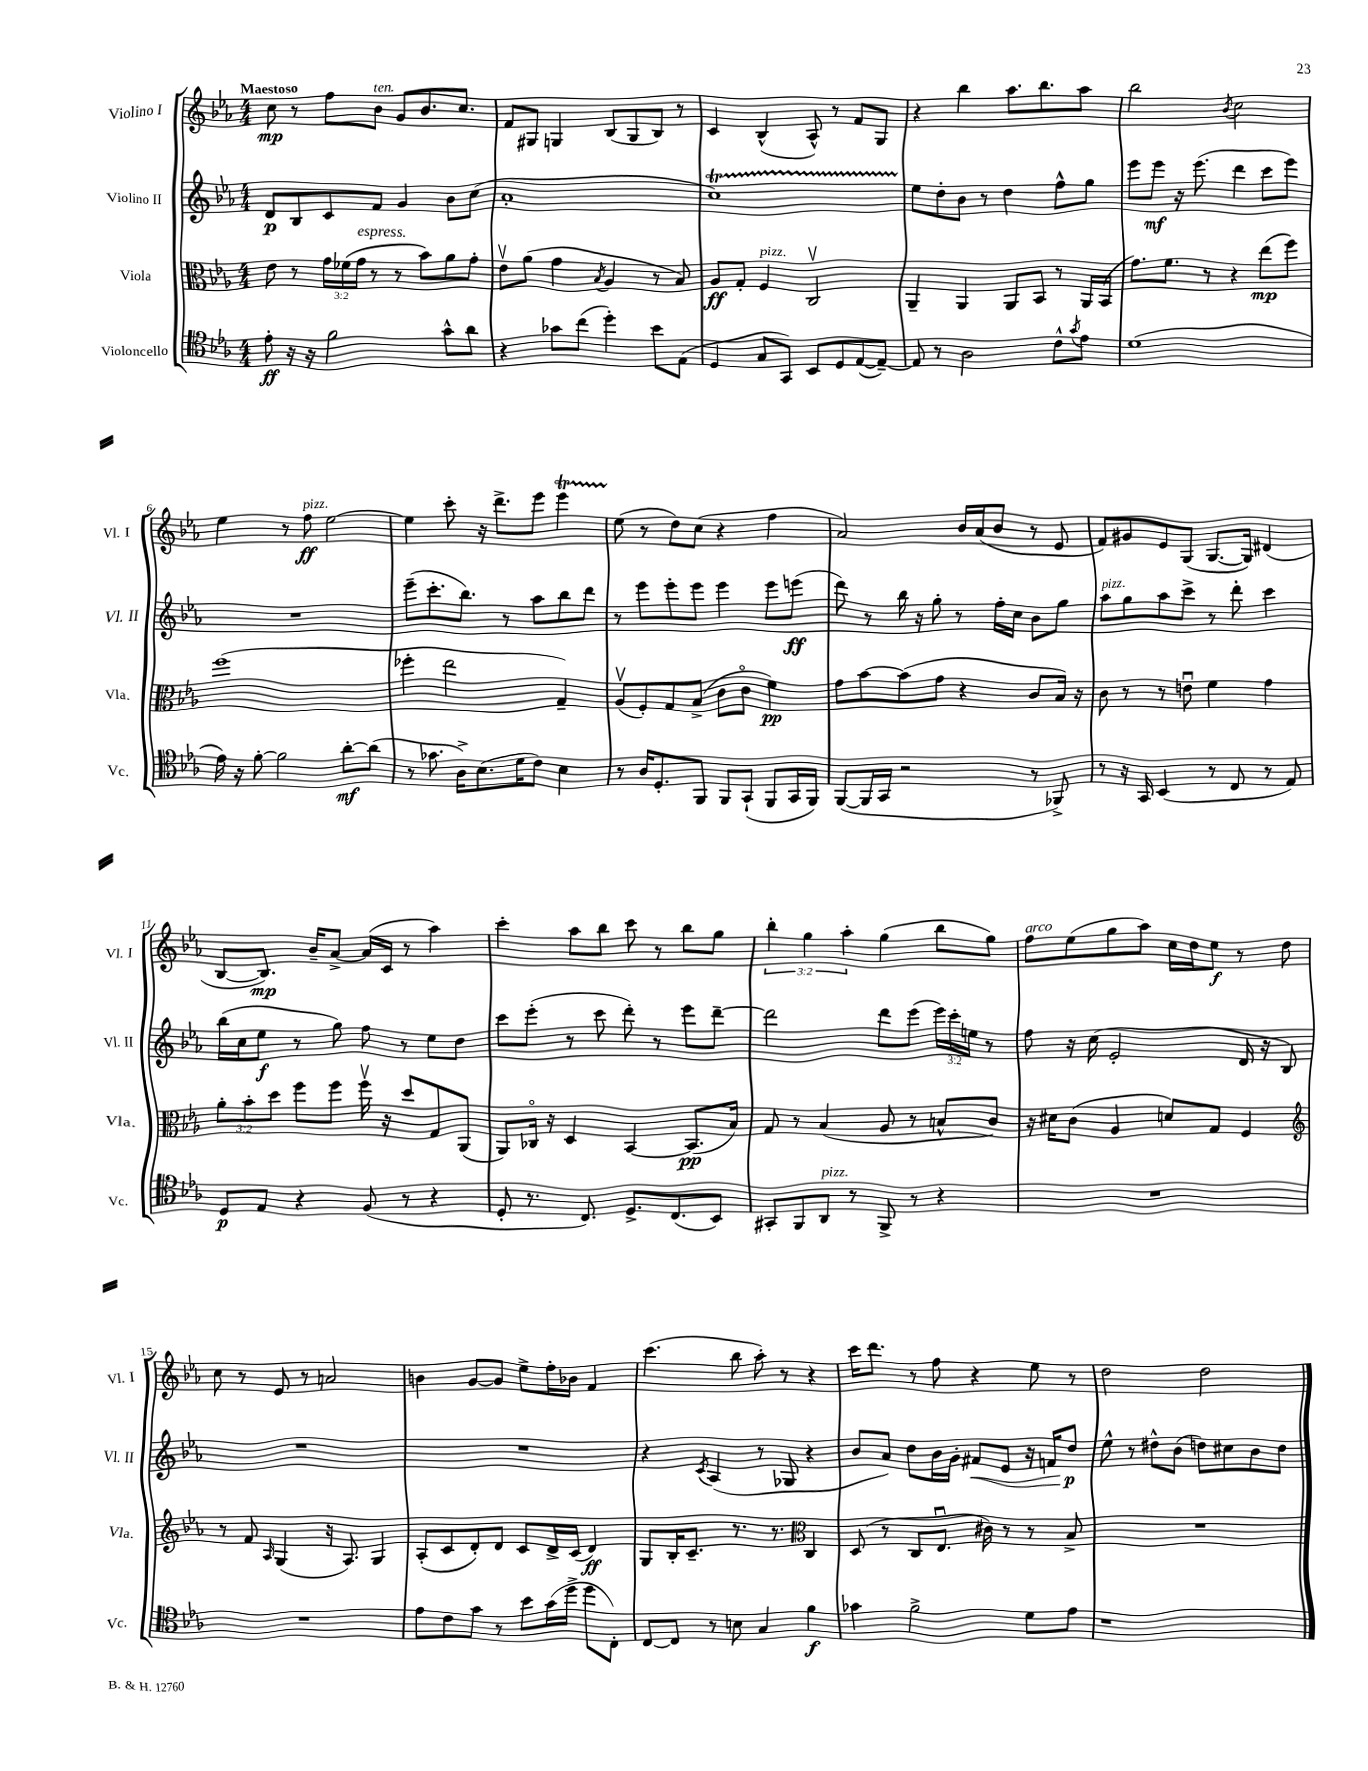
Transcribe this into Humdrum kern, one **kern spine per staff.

**kern	**kern	**kern	**kern
*staff4	*staff3	*staff2	*staff1
*clefC4	*clefC3	*clefG2	*clefG2
*k[b-e-a-]	*k[b-e-a-]	*k[b-e-a-]	*k[b-e-a-]
*M4/4	*M4/4	*M4/4	*M4/4
8e-'\	8e-\	8d/L	8cc\
16r	8r	8B-/	8r
16r	.	.	.
2f\	24g\LL	8c/	8ff\L
.	(24f-\	.	.
.	24g\JJ	.	.
.	8r	8f/J	8b-\J
.	8r	4g/	8g/L
.	8b-\L)	.	8.b-/
8g^^\L	8a-\	8b-\L	.
.	.	.	8.cc/J
8a-\J	8g'\J	(8cc\J	.
=	=	=	=
4r	8e-v\L	1a-'	8f/L
.	(8a-\J	.	8G#/J
8g-\L	4g\	.	4G/
(8cc\J	.	.	.
.	8qB-/	.	.
4dd'\)	4A-/	.	(8B-/L
.	.	.	8G/
8b-\L	8r	.	8B-/J)
(8E-\J	8B-/)	.	8r
=	=	=	=
4D/	8A-/L	1cc)	4c/
.	8G'/J	.	.
8G/L	4F/	.	(4B-^^/
8GG/J)	.	.	.
8BB-/L	2Cv/	.	8A-^^/)
8D/	.	.	8r
([8E-/	.	.	8f/L
8E-~/_J)	.	.	8G/J
=	=	=	=
8E-/]	4AA-~/	8ee-\L	4r
8r	.	8dd'\	.
2A-\	4AA-/	8b-\J	4bb-\
.	.	8r	.
.	8AA-/L	4dd\	8.aa-\L
.	8BB-/J	.	.
.	.	.	8.bb-\
8c^^\L	8r	8ff^^\L	.
8qg/	.	.	.
8e-\J	16AA-/LL	8gg\J	8aa-\J
.	(16BB-/JJ	.	.
=	=	=	=
(1d	8.g\L)	8eee-\L	2bb-\
.	.	8eee-\J	.
.	8.f\J	.	.
.	.	16r	.
.	.	(8.eee-\	.
.	8r	.	.
.	.	.	8qb-/
.	4r	4ddd\	2cc\
.	(8ee-\L	8ccc\L	.
.	8ff\J)	8eee-\J)	.
=	=	=	=
16e-\)	(1ff	1r	4ee-\
16r	.	.	.
[8f'\	.	.	.
2f\]	.	.	8r
.	.	.	8ff\
.	.	.	[2ee-\
[8a-'\L	.	.	.
(8a-\]J	.	.	.
=	=	=	=
8r	4ff-'\	(8eee-~\L	4ee-\]
8.g-\	.	8.ccc'\	.
.	2ee-\	.	8ccc'\
16A-^\LK)	.	8.bb-\J)	.
(8.B-\	.	.	16r
.	.	.	8.ddd^\L
.	.	8r	.
16d\K	.	.	.
8c\J)	.	8aa-\L	8eee-\J
4B-\	4G~/)	8bb-\	4eee-\
.	.	8ddd\J	.
=	=	=	=
8r	(8A-v/L	8r	(8ee-\
16A-/LK	8F'/)	8eee-\L	8r
8.D'/	.	.	.
.	8G/	8eee-'\	8dd\L)
8FF/J	(8B-^/J	8eee-\J	(8cc\J
8FF/L	8c\L	4eee-\	4r
(8GG`/J	8co\J	.	.
8FF/L	4f\)	8eee-\L	4ff\
16GG/L	.	(8eee\J	.
16FF/JJ)	.	.	.
=	=	=	=
([8FF/L	8g\L	8ddd\)	2a-/)
16FF/]L	[8b-\	8r	.
16GG/JJ	.	.	.
2r	(8b-\]	16bb-\	.
.	.	16r	.
.	8g\J	8gg'\	.
.	4r	8r	16b-/LL
.	.	.	(16a-/J
.	.	16ff'\LL	8b-/J
.	.	16cc\JJ	.
8r	8c/L	8b-\L	8r
8FF-^/)	16B-/Jk)	8gg\J	8e-/
.	16r	.	.
=	=	=	=
8r	8c\	8aa-\L	8f/L)
16r	8r	8gg\	8g#/
16GG/	.	.	.
(4BB-/	8r	8aa-\	8e-/
.	8eu\	8ccc^\J	(8G/J
8r	4f\	8r	[8.G/L
8C/	.	8ddd'\	.
.	.	.	16G/]Jk)
8r	4g\	4ccc\	(4d#/
8E-/)	.	.	.
=	=	=	=
8D/L	12a-'\L	(16bb-\LL	[8B-/L
.	.	16cc\J	.
.	12b-'\	.	.
8E-/J	.	8ee-\J	8.B-/]J)
.	12dd\J	.	.
4r	8ff\L	8r	.
.	.	.	16b-~/LK
.	8ff\J	8gg\)	[8a-^/J
(8F/	16ffv\	8ff\	(16a-/]LL
.	16r	.	16c/JJ
8r	8dd/L	8r	8r
4r	8G/	8ee-\L	4aa-\)
.	(8AA-/J	8dd\J	.
=	=	=	=
8D'/	8AA-/L)	8ccc\L	4ccc'\
8.r	16C-o/Jk	(8eee-'\J	.
.	16r	.	.
.	4D/	8r	8aa-\L
8.C/)	.	.	.
.	.	8ccc\	8bb-\J
8.D^/L	[4BB-/	8ddd'\)	8ccc\
.	.	8r	8r
(8.C/	.	.	.
.	(8.BB-/]L	8eee-\L	8bb-\L
8BB-/J)	.	[8ddd~\J	8gg\J
.	16B-/Jk)	.	.
=	=	=	=
8GG#'/L	8G/	2ddd\]	6bb-'\
8FF/	8r	.	.
.	.	.	6gg\
8AA-/J	(4B-/	.	.
.	.	.	6aa-'\
8r	.	.	.
8FF^/	8A-/	8ddd\L	(4gg\
8r	8r	(8eee-\J	.
4r	8B^^/L	24eee-\LL)	8bb-\L
.	.	24ccc'\	.
.	.	24ee\JJ	.
.	8c/J)	8r	8gg\J)
=	=	=	=
1r	16r	8ff\	8ff\L
.	16d#\LK	.	.
.	(8c\J	16r	(8ee-\
.	.	(16cc\	.
.	4A-/	2e-'/	8gg\
.	.	.	8aa-\J)
.	8d/L)	.	16cc\LL
.	.	.	16dd\J
.	8G/J	.	8ee-\J
.	4F/	16d/	8r
.	.	16r	.
.	.	8B-/)	8dd\
=	=	=	=
*	*clefG2	*	*
1r	8r	1r	8cc\
.	8f/	.	8r
.	16qqA-/	.	.
.	(4G/	.	8e-/
.	.	.	8r
.	16r	.	2a/
.	8.A-/)	.	.
.	4G/	.	.
=	=	=	=
8e-\L	(8A-'/L	1r	4b\
8c\	8c/	.	.
8g\J	8d'/)	.	[8g/L
8r	8d/J	.	8g/]J
8b-\L	8c/L	.	8ee-^\L
(16g\L	16d^/L	.	16ff'\L
16dd^\JJ	(16c/JJ	.	16b-\JJ
8dd\L	4d/)	.	4f/
8C'\J)	.	.	.
=	=	=	=
[8C/L	8G/L	4r	(4.ccc\
8C/]J	16B-'/K	.	.
.	8.c~/J	.	.
.	.	8qc/	.
8r	.	(4A-/	.
8B\	8.r	.	8bb-\
4G/	.	8r	8aa-'\)
.	8.r	.	.
.	.	8G-/	8r
*	*clefC3	*	*
4f\	4C/	4r	4r
=	=	=	=
4g-\	(8D/	8b-/L	16ccc\LK
.	.	.	8.ddd\J
.	8r	8a-/J)	.
2f^\	8C/L	8dd\L	8r
.	8.E-u/J	16b-\L	8ff\
.	.	16g'\JJ	.
.	.	8f#/L	4r
.	16c#\)	.	.
.	8r	8e-/J	.
8d\L	8r	16r	8ee-\
.	.	16f/LK	.
8e-\J	8B-^/	8dd/J	8r
=	=	=	=
1r	1r	8ee-^^\	2dd\
.	.	8r	.
.	.	8dd#^^\L	.
.	.	(8b-\J	.
.	.	8dd\L)	2dd\
.	.	8cc#\	.
.	.	8b-\	.
.	.	8dd\J	.
==	==	==	==
*-	*-	*-	*-
